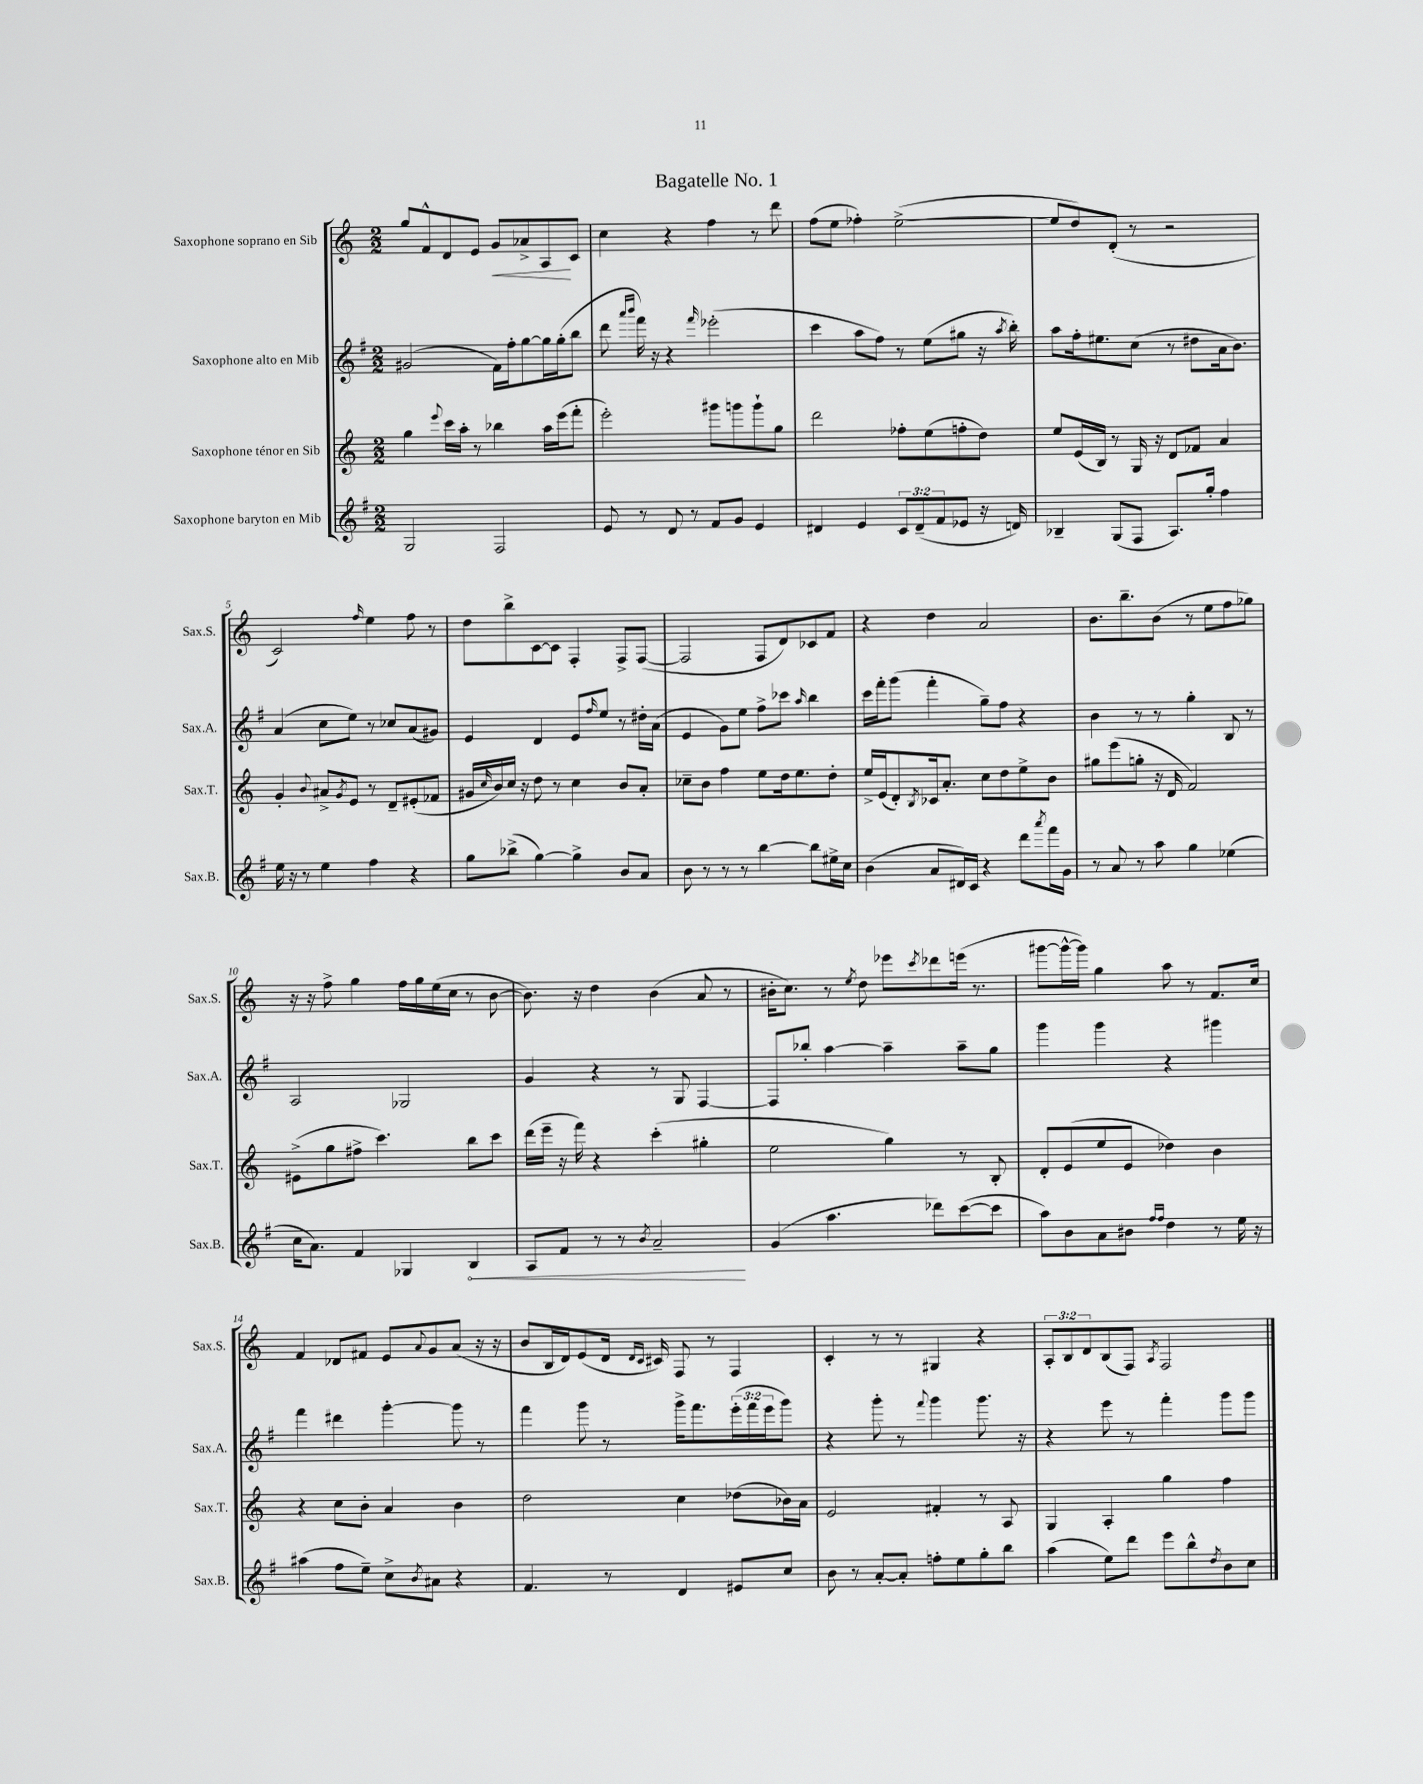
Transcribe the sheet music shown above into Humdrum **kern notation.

**kern	**dynam	**kern	**kern	**kern	**dynam
*part4	*part4	*part3	*part2	*part1	*part1
*staff4	*staff4	*staff3	*staff2	*staff1	*staff1
*I"Saxophone baryton en Mib	*	*I"Saxophone ténor en Sib	*I"Saxophone alto en Mib	*I"Saxophone soprano en Sib	*
*I'Sax.B.	*	*I'Sax.T.	*I'Sax.A.	*I'Sax.S.	*
*clefG2	*	*clefG2	*clefG2	*clefG2	*
*k[f#]	*	*k[]	*k[f#]	*k[]	*
*M2/2	*	*M2/2	*M2/2	*M2/2	*
=1	=1	=1	=1	=1	=1
2G/	.	4gg\	(2g#X/	8gg/L	.
.	.	.	.	8f^^/	.
.	.	8qqeee/	.	.	.
.	.	16ccc\LL	.	8d/	.
.	.	16aa'\JJ	.	.	.
.	.	8r	.	8e/J	.
!	!	!	!	!	!LO:HP:b
2F#/	.	4bb-X\	16f#\LL)	8g/L	<
.	.	.	16ff#'\J	.	.
.	.	.	[8gg\	8a-X^/	.
.	.	16aa\LL	16gg\L]	8A/	.
.	.	(16eee\J	(16gg'\J	.	.
.	.	8fff'\J	8bb\J	8c/J	[
=2	=2	=2	=2	=2	=2
8e/	.	2eee'\)	8ddd\	4cc\	.
.	.	.	16qqaaa/LL	.	.
.	.	.	16qqbbb/JJ	.	.
8r	.	.	16fff#\)	.	.
.	.	.	16r	.	.
8d/	.	.	4r	4r	.
8r	.	.	.	.	.
.	.	.	16qqfff#/	.	.
8f#/L	.	8ggg#X\L	(2eee-X'\	4ff\	.
8g/J	.	8gggn\	.	.	.
4e/	.	8ggg`\	.	8r	.
.	.	8gg\J	.	8ddd\	.
=3	=3	=3	=3	=3	=3
4d#X/	.	2ddd\	4ccc\	(8ff\L	.
.	.	.	.	8ee\J	.
4e/	.	.	8aa\L	4ff-X'\)	.
.	.	.	8ff#\J)	.	.
12c/L	.	8ff-X'\L	8r	([2ee^\	.
(12d#~/	.	.	.	.	.
.	.	(8ee\	(8ee\L	.	.
12f#/	.	.	.	.	.
8e-X/J	.	8ffn'\	8gg#X\J	.	.
16r	.	8dd\J)	16r	.	.
.	.	.	8qaa/	.	.
16dn/)	.	.	16bb'\)	.	.
=4	=4	=4	=4	=4	=4
4B-X~/	.	8ee/L	8aa\L	8ee/L]	.
.	.	(16e/L	16ff#'\k	8dd/)	.
.	.	16B/JJ)	8.ee#X\	.	.
(8G/L	.	8r	.	(8d'/J	.
8F#/J	.	16G/	(8cc\J	8r	.
.	.	16r	.	.	.
8.A/L)	.	8d/L	8r	2r	.
.	.	8f-X/J	8dd#X\L	.	.
16gg'/Jk	.	.	.	.	.
4ff#\	.	4a/	16a\k	.	.
.	.	.	8.b\J)	.	.
!!LO:LB:g=z
=5	=5	=5	=5	=5	=5
16ee\	.	4g'/	(4a/	2c/)	.
16r	.	.	.	.	.
8r	.	.	.	.	.
.	.	8qqb/	.	.	.
4ee\	.	8a#X^/L	8cc\L	.	.
.	.	8qg/	.	.	.
.	.	8e/J	8ee\J)	.	.
.	.	.	.	16qqff/	.
4ff#\	.	8r	8r	4ee\	.
.	.	8d~/L	8cc-X/L	.	.
4r	.	(8e#X'/	(8a/	8ff\	.
.	.	8f-X/J	8g#X/J)	8r	.
=6	=6	=6	=6	=6	=6
8gg\L	.	16g#X/LL	4e/	8dd\L	.
.	.	16qqcc/	.	.	.
.	.	16b/)	.	.	.
(8bb-X^\J	.	16cc/JJ	.	8bb^\	.
.	.	16r	.	.	.
[4gg\)	.	8dd\	4d/	[8c\	.
.	.	8r	.	8c\J]	.
4gg^\]	.	4cc\	8e/L	4F'/	.
.	.	.	16qqff#/	.	.
.	.	.	8ee/J	.	.
8b/L	.	8b/L	8r	8F^/L	.
8a/J	.	8a'/J	16dd#X'\LL	([8F/J	.
.	.	.	(16a\JJ	.	.
=7	=7	=7	=7	=7	=7
8b\	.	8cc-X~\L	4e/	2F/]	.
8r	.	8b\J	.	.	.
8r	.	4ff\	8g\L)	.	.
8r	.	.	8ee\J	.	.
[4bb\	.	8ee\L	8ff#^\L	8F/L	.
.	.	16dd\k	8ccc-X\J	8d/)	.
.	.	8.ee\	.	.	.
.	.	.	16qqaa/	.	.
8bb\L]	.	.	4bb\	8c-X/	.
16ee#X^\L	.	8dd'\J	.	8f/J	.
16cc\JJ	.	.	.	.	.
=8	=8	=8	=8	=8	=8
(4b\	.	16ee^/LL	16ccc\LL	4r	.
.	.	(16e/J	16fff#'\J	.	.
.	.	8d'/)	(8ggg\J	.	.
.	.	8qB/	.	.	.
8a/L	.	16c-X/k	4fff#'\	4dd\	.
.	.	8.a'/J	.	.	.
16d#X/L)	.	.	.	.	.
16c/JJ	.	.	.	.	.
4r	.	8cc\L	8gg~\L)	2a/	.
.	.	8dd\	8ff#\J	.	.
8ddd\L	.	8ee^\	4r	.	.
8qaaa/	.	.	.	.	.
16fff#\L	.	8b\J	.	.	.
16g\JJ	.	.	.	.	.
=9	=9	=9	=9	=9	=9
8r	.	8gg#X\L	4b\	8.b\L	.
8a/	.	(8eee\	.	.	.
.	.	.	.	8.bb~\	.
8r	.	8ggn'\J	8r	.	.
8aa\	.	16r	8r	(8b\J	.
.	.	16d/	.	.	.
4gg\	.	2f/)	4gg'\	8r	.
.	.	.	.	8ee\L	.
(4ee-X\	.	.	8B/	8ff\	.
.	.	.	8r	8gg-X\J)	.
!!LO:LB:g=z
=10	=10	=10	=10	=10	=10
16cc\KL	.	(8e#X^\L	2A/	16r	.
8.a\J)	.	.	.	16r	.
.	.	8gg\	.	8ff^\	.
4f#/	.	8ff#X^\J	.	4gg\	.
.	.	4.ccc\)	.	.	.
4G-X/	.	.	2G-X/	16ff\LL	.
.	.	.	.	16gg\	.
.	.	.	.	(16ee\	.
.	.	.	.	16cc\JJ	.
!	!LO:HP:b	!	!	!	!
4B/	<	8bb\L	.	8r	.
.	.	8ccc\J	.	[8b\	.
=11	=11	=11	=11	=11	=11
8A/L	.	(16ddd\LL	4g/	8.b\])	.
.	.	16eee~\JJ	.	.	.
8f#/J	.	16r	.	.	.
.	.	16fff\)	.	16r	.
8r	.	4r	4r	4dd\	.
8r	.	.	.	.	.
8qb/	.	.	.	.	.
2a~/	.	(4ccc'\	8r	(4b\	.
.	.	.	8G/	.	.
.	.	4gg#X'\	[4F#/	8a/	.
.	.	.	.	8r	.
.	[	.	.	.	.
=12	=12	=12	=12	=12	=12
(4g/	.	2ee\	8F#/L]	16b#X'\KL	.
.	.	.	.	8.cc\J)	.
.	.	.	8bb-X'/J	.	.
4.aa\	.	.	[4aa\	8r	.
.	.	.	.	8qee/	.
.	.	.	.	8dd\	.
.	.	4gg\)	4aa~\]	8eee-X\L	.
.	.	.	.	8qccc/	.
8ddd-X\L)	.	.	.	8ddd-X\	.
([8ccc\	.	8r	8aa~\L	(16eeen\Jk	.
.	.	.	.	8.r	.
8ccc\J]	.	8B'/	8gg\J	.	.
=13	=13	=13	=13	=13	=13
8aa\L)	.	8d'/L	4ggg\	[8ggg#X\L	.
8b\	.	(8e/	.	16ggg#^^\L_	.
.	.	.	.	16ggg#\JJ])	.
8a\	.	8ee/	4ggg\	4gg\	.
8b#X\J	.	8e/J	.	.	.
16qqff#/LL	.	.	.	.	.
16qqff#/JJ	.	.	.	.	.
4dd\	.	4dd-X\)	4r	8aa\	.
.	.	.	.	8r	.
8r	.	4b\	4ggg#X\	8.f/L	.
16ee\	.	.	.	.	.
16r	.	.	.	16cc/Jk	.
!!LO:LB:g=z
=14	=14	=14	=14	=14	=14
(4aa#X\	.	4r	4fff#\	4f/	.
8ff#\L	.	8cc\L	4ddd#X\	8d-X/L	.
8ee~\J)	.	8b'\J	.	8f#X/J	.
8cc^\L	.	4a/	[4ggg'\	8e/L	.
8qb/	.	.	.	8qqa/	.
8a#X\J	.	.	.	8g/	.
4r	.	4b\	8ggg\]	(8a/J	.
.	.	.	8r	16r	.
.	.	.	.	16r	.
=15	=15	=15	=15	=15	=15
4.f#/	.	2dd\	4fff#\	8b/L	.
.	.	.	.	16B/L	.
.	.	.	.	16d/J)	.
.	.	.	8ggg\	(8e/	.
8r	.	.	8r	16d/Jk	.
.	.	.	.	16qqd/LL	.
.	.	.	.	16qqc/JJ	.
.	.	.	.	16c#X/)	.
4d/	.	4cc\	16ggg^\KL	8F/	.
.	.	.	8.fff#\	.	.
.	.	.	.	8r	.
8e#X/L	.	(8dd-X\L	(24eee'\L	4F/	.
.	.	.	24fff#\	.	.
.	.	.	24eee\J	.	.
8cc/J	.	16b-X\L)	8ggg\J)	.	.
.	.	16a\JJ	.	.	.
=16	=16	=16	=16	=16	=16
8b\	.	2e/	4r	4c'/	.
8r	.	.	.	.	.
[8a'/L	.	.	8ggg'\	8r	.
8a'/J]	.	.	8r	8r	.
.	.	.	8qqfff#/	.	.
8ffn'\L	.	4f#X'/	4ggg\	4G#X/	.
8ee\	.	.	.	.	.
8gg'\	.	8r	8.ggg\	4r	.
8bb\J	.	8A/	.	.	.
.	.	.	16r	.	.
=17	=17	=17	=17	=17	=17
(4aa\	.	4G/	4r	12A'/L	.
.	.	.	.	12B/	.
.	.	.	.	12d/	.
8ee\L)	.	4A'/	8eee\	(8B/	.
8ddd\J	.	.	8r	8F/J)	.
.	.	.	.	8qA/	.
8eee\L	.	4gg\	4fff#'\	2F/	.
8bb^^\	.	.	.	.	.
8qdd/	.	.	.	.	.
8b\	.	4ff\	8ggg\L	.	.
8cc\J	.	.	8ggg\J	.	.
==	==	==	==	==	==
*-	*-	*-	*-	*-	*-
